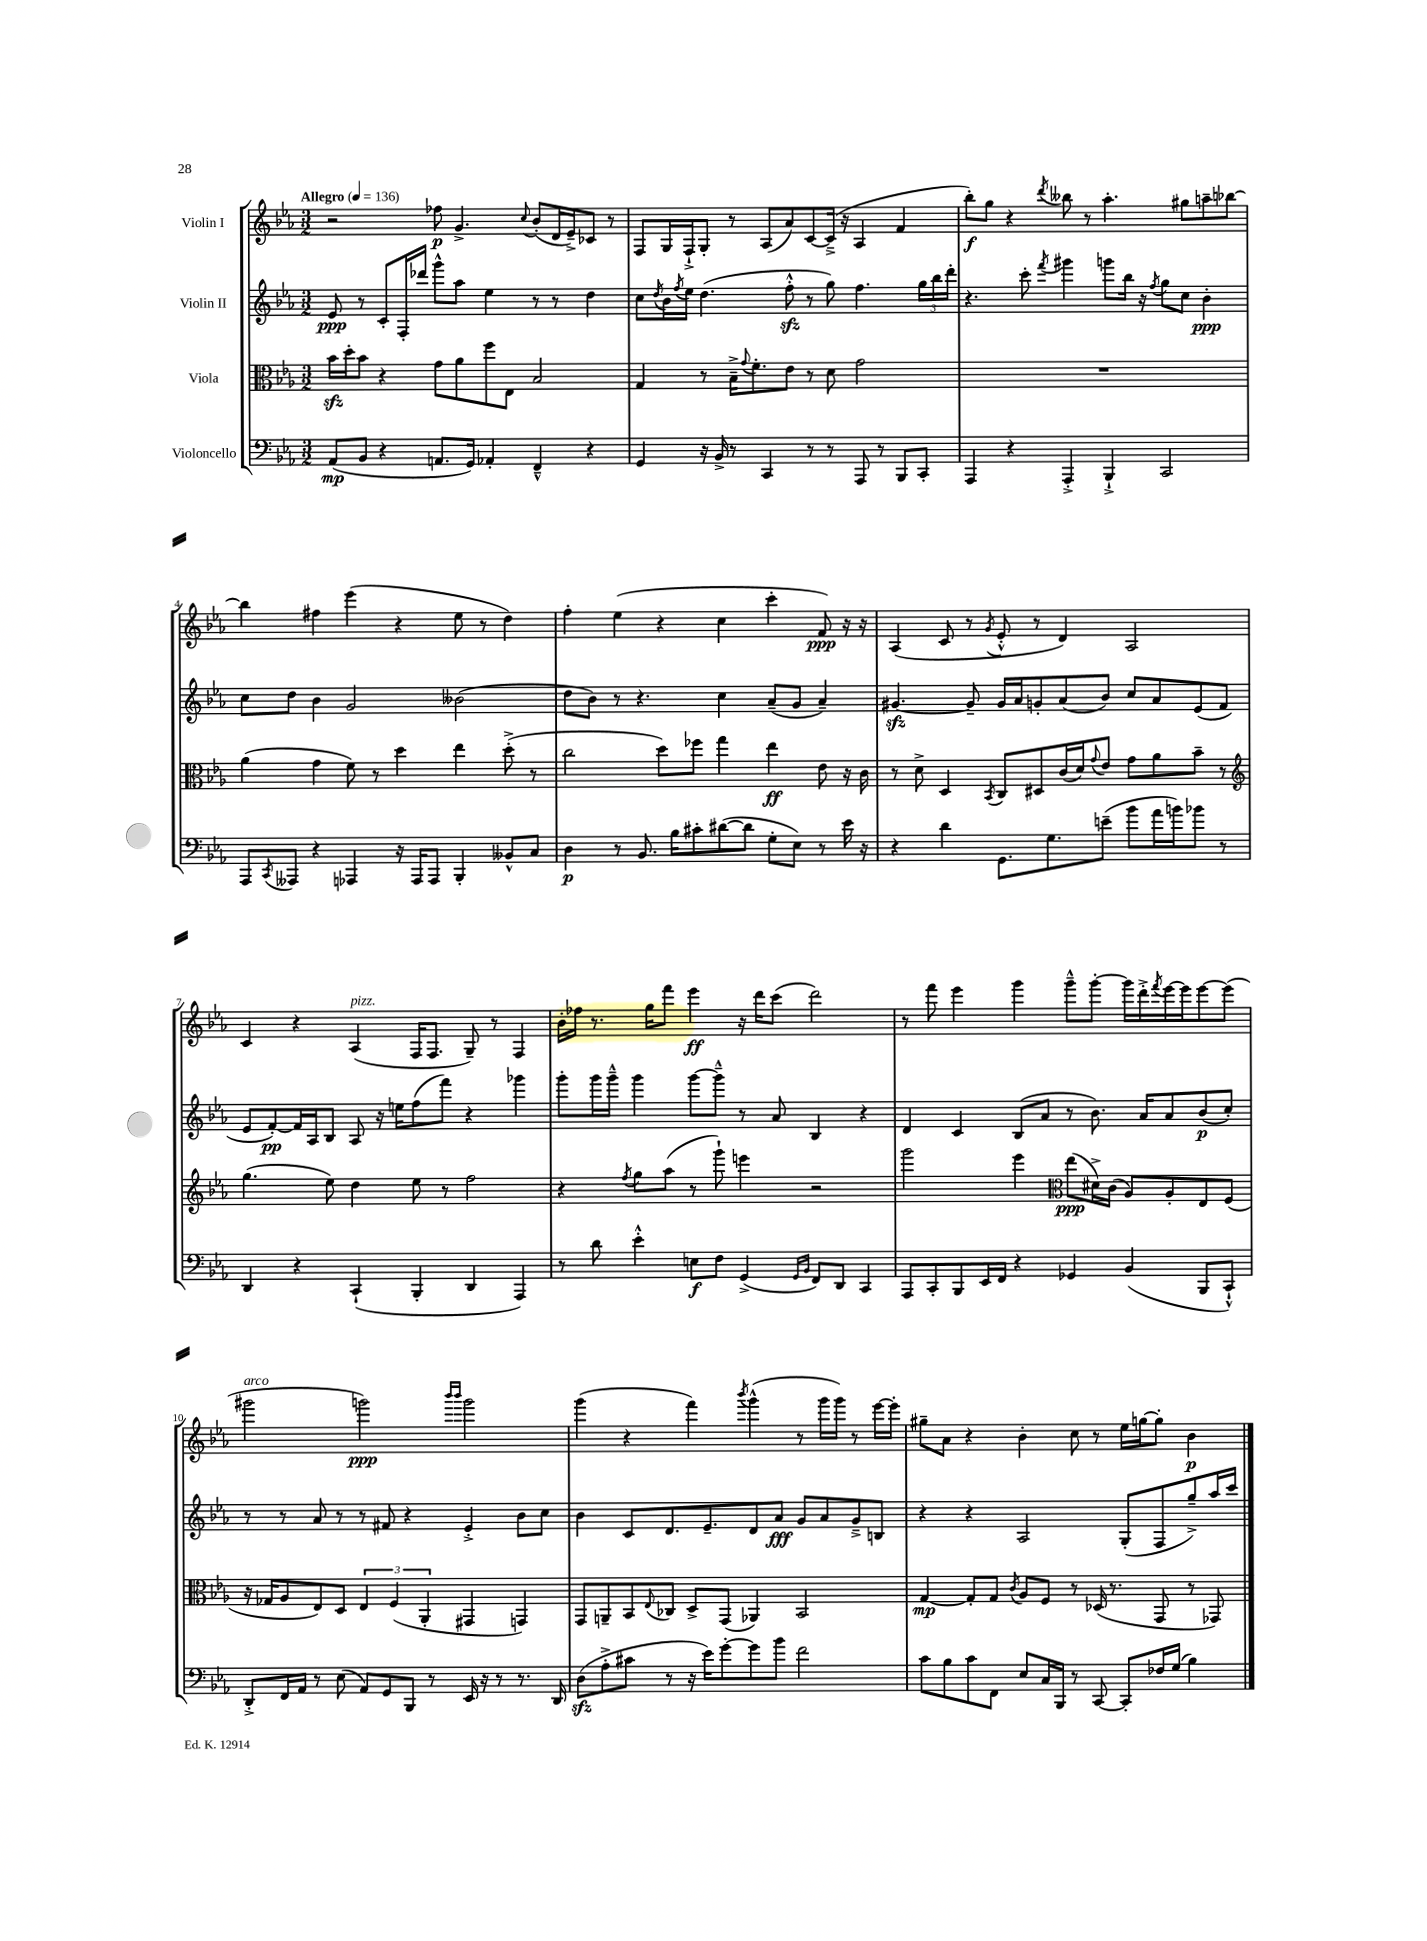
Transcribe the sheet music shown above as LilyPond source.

<<
\new StaffGroup <<
\new Staff = "s0" \with { instrumentName = "Violin I" } {
    \clef treble \key ees \major \numericTimeSignature \time 3/2 \tempo "Allegro" 4 = 136
    r2 fes''8\p g'4.-> \appoggiatura { c''8 } bes'8-.( d'16 ees'16--->) ces'8 r8 |
    f8 g16 f16-!-> g8-. r8 aes8( aes'8) c'8~ c'16--->( r16 aes4 f'4 |
    bes''8-.\f) g''8 r4 \acciaccatura { d'''8 } beses''8 r8 aes''4.-. gis''8 a''8-- bes''8~ |
    bes''4 fis''4 ees'''4( r4 ees''8 r8 d''4) |
    f''4-. ees''4( r4 c''4 c'''4-. f'8\ppp) r16 r16 |
    aes4( c'8 r8 \acciaccatura { g'8 } ees'8-.-^ r8 d'4) aes2 |
    c'4 r4 aes4^\markup { \italic "pizz." }( f16 f8. g8--) r8 f4 |
    bes'16-. fes''16 r8. g''16 f'''8 ees'''4\ff r16 d'''16 c'''8( d'''2) |
    r8 f'''8 ees'''4 g'''4 g'''8---^ g'''8~-. g'''16 d'''16-.-> \acciaccatura { f'''8 } ees'''16~ ees'''16 ees'''8~ ees'''8( |
    gis'''2^\markup { \italic "arco" } g'''2\ppp) \grace { bes'''16 bes'''16 } g'''2 |
    g'''4( r4 f'''4) \acciaccatura { bes'''8 } g'''4-^( r8 g'''16 g'''16) r8 ees'''16~ ees'''16-. |
    gis''8-- aes'8 r4 bes'4-. c''8 r8 ees''16 g''16~ g''8-. bes'4\p \bar "|." |
}
\new Staff = "s1" \with { instrumentName = "Violin II" } {
    \clef treble \key ees \major \numericTimeSignature \time 3/2
    ees'8\ppp r8 c'8-. f16-. des'''16 g'''8-^ aes''8 ees''4 r8 r8 d''4 |
    c''8 \acciaccatura { d''8 } bes'16 \acciaccatura { f''8 } ees''16 d''4.( f''8-.-^\sfz r8 g''8) f''4. \tuplet 3/2 { g''16 bes''16 d'''16-. } |
    r4. c'''8-. \acciaccatura { f'''8 } gis'''4 g'''8 bes''16 r16 \acciaccatura { f''8 } g''8 c''8 bes'4-.\ppp |
    c''8 d''8 bes'4 g'2 beses'2( |
    d''8 bes'8) r8 r4. c''4 aes'8--( g'8 aes'4--) |
    gis'4.~\sfz gis'8-- gis'16 aes'16 g'8-. aes'8( bes'8) c''8 aes'8 ees'8( f'8 |
    ees'8 f'8~-.\pp) f'16 aes16 bes8 aes8 r16 e''16 f''8( f'''8) r4 ges'''4 |
    g'''8-. g'''16 g'''16---^ g'''4 g'''8~ g'''8---^ r8 aes'8 bes4 r4 |
    d'4 c'4 bes8( aes'8 r8 bes'8.) aes'16 aes'8 bes'8\p( c''8-.) |
    r8 r8 aes'8 r8 r8 fis'8 r4 ees'4-.-> bes'8 c''8 |
    bes'4 c'8 d'8. ees'8.-- d'8 aes'8\fff g'8 aes'8 g'8---> b8 |
    r4 r4 aes2 g8-.( f8 g''8--->) aes''16 c'''16 \bar "|." |
}
\new Staff = "s2" \with { instrumentName = "Viola" } {
    \clef alto \key ees \major \numericTimeSignature \time 3/2
    bes'16\sfz d''16-. bes'8 r4 g'8 aes'8 f''8 ees8 bes2 |
    g4 r8 bes16---> \appoggiatura { g'8 } f'8.-. ees'8 r8 d'8 g'2 |
    R1. |
    aes'4( g'4 f'8) r8 d''4 ees''4 d''8-.->( r8 |
    c''2 d''8) fes''8 g''4 ees''4\ff ees'8 r16 c'16 |
    r8 d'8-> d4 \acciaccatura { bes,8 } c8 dis8 c'16( d'16) \appoggiatura { g'8 } ees'8 g'8 aes'8 bes'8-- r8 |
    \clef treble g''4.( ees''8) d''4 ees''8 r8 f''2 |
    r4 \acciaccatura { f''8 } g''8 aes''8( r8 g'''8-!) e'''4 r2 |
    g'''2 ees'''4 \clef alto ees''8\ppp( dis'16->) c'16( aes8) aes8-. ees8 f8( |
    r16 ges16 aes8 ees8) d8 \tuplet 3/2 { ees4 f4( aes,4-. } gis,4 g,4) |
    g,8 a,8-- bes,8 \appoggiatura { ees8 } ces8 d8-> g,8( aes,4) bes,2 |
    g4~\mp g8-. g8 \acciaccatura { c'8 } aes8 f8 r8 des16( r8. g,8 r8 ges,8) \bar "|." |
}
\new Staff = "s3" \with { instrumentName = "Violoncello" } {
    \clef bass \key ees \major \numericTimeSignature \time 3/2
    aes,8\mp( bes,8 r4 a,8. g,16) aes,4-. f,4---^ r4 |
    g,4 r16 bes,16-> r8 c,4 r8 r8 aes,,8 r8 bes,,8 c,8-. |
    aes,,4 r4 aes,,4-.-> bes,,4-!-> c,2 |
    aes,,8 \acciaccatura { c,8 } aeses,,8 r4 aes,,4 r16 aes,,16 aes,,8 bes,,4-. beses,8-^ c8 |
    d4\p r8 bes,8. bes16 cis'8-. dis'8~( dis'8 g8-. ees8) r8 ees'16 r16 |
    r4 d'4 g,8. g8. e'8--( bes'8 aes'16 b'16) bes'8 r8 |
    d,4 r4 c,4-!( bes,,4-. d,4 aes,,4) |
    r8 d'8 ees'4-.-^ e8\f f8 g,4->( \grace { g,16 bes,16 } f,8) d,8 c,4 |
    aes,,8 c,8-. bes,,8 ees,16 f,16 r4 ges,4 bes,4( bes,,8 c,8-!-^) |
    d,8-.-> f,16 aes,16 r8 ees8( aes,8) g,8 bes,,8 r8 ees,16 r16 r8 r8. d,16 |
    d8\sfz( aes8-.-> cis'8 r8 r16 ees'16) g'8~-. g'8 bes'8 f'2 |
    c'8 bes8 c'8 f,8 ees8 c16 bes,,16 r8 c,8~ c,8-. fes16 g16( bes4) \bar "|." |
}
>>
>>
